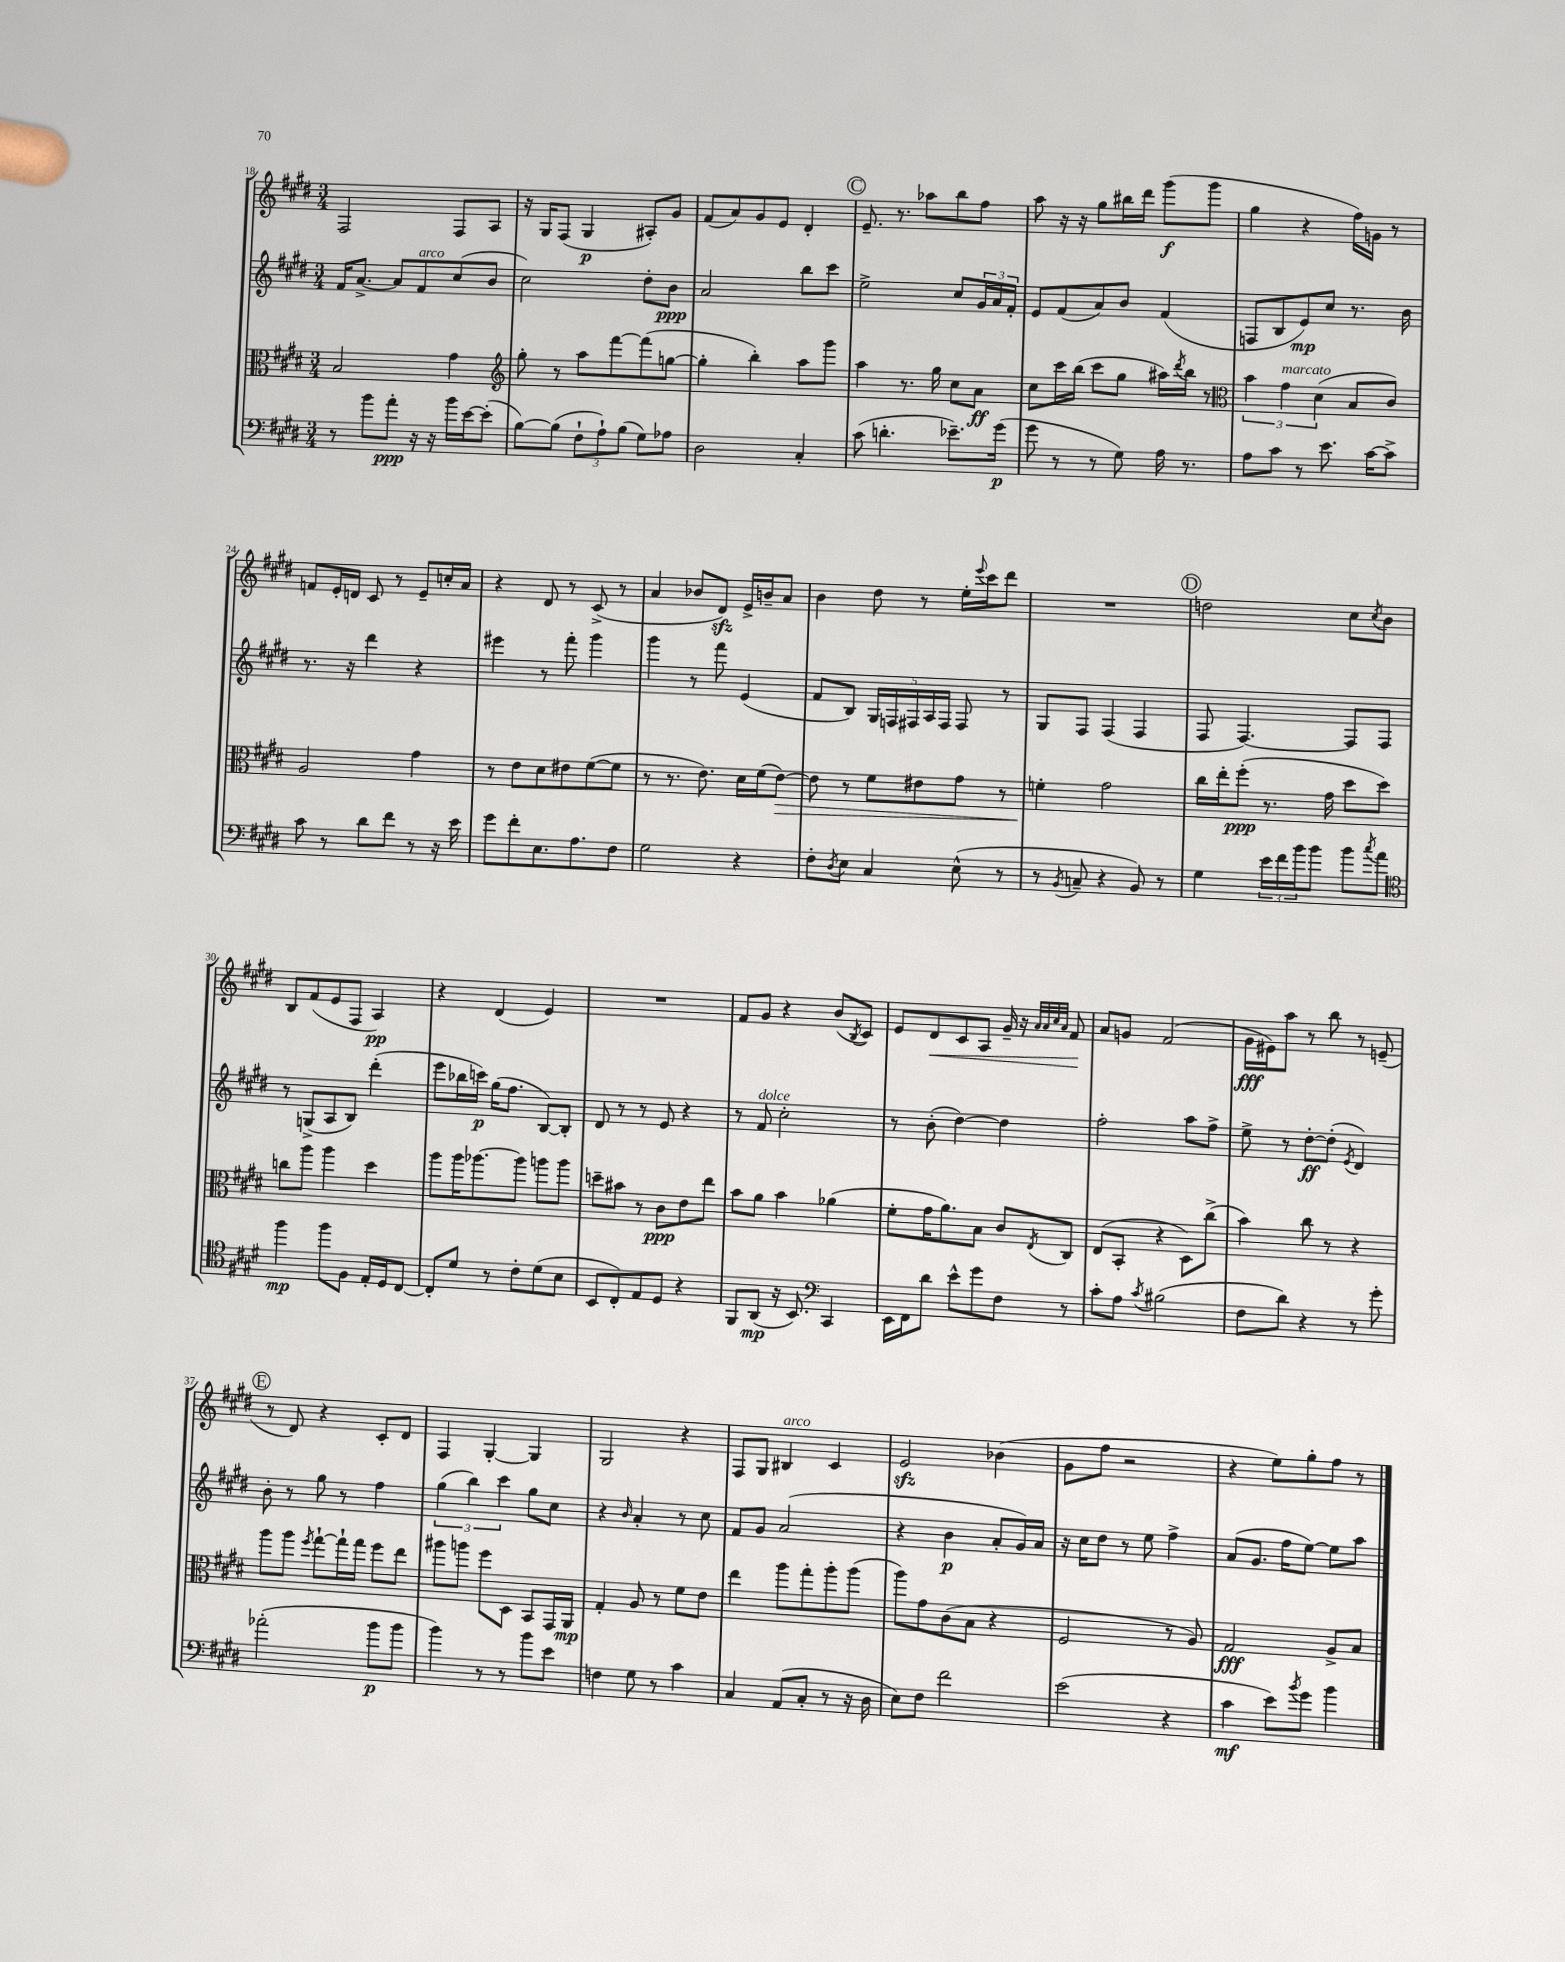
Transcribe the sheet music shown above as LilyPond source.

<<
\new StaffGroup <<
\new Staff = "s0" {
    \clef treble \key e \major \numericTimeSignature \time 3/4
    fis2 fis8 a8 |
    r16 gis16 fis8( gis4\p ais8-.) gis'8 |
    fis'8( a'8) gis'8 e'8 dis'4-. |
    \mark \markup { \circle "C" } e'8.-- r8. aes''8 b''8 fis''8 |
    a''8 r16 r16 gis''8 bis''16 dis'''16 gis'''8\f( gis'''8 |
    gis''4 r4 fis''16) g'16 r8 |
    f'8 e'16-. d'16 cis'8 r8 e'8-- c''16-. a'16 |
    r4 dis'8 r8 cis'8->( r8 |
    a'4 bes'8 dis'8\sfz) e'16-> b'16-- a'8 |
    b'4 dis''8 r8 e''16-. \appoggiatura { e'''8 } cis'''16 dis'''8 |
    R2. |
    \mark \markup { \circle "D" } d''2 cis''8 \acciaccatura { cis''8 } b'8 |
    b8 fis'8( e'8 fis8 a4\pp) |
    r4 dis'4( e'4) |
    R2. |
    fis'8 gis'8 r4 b'8( \acciaccatura { b8 } cis'8) |
    e'8 dis'8\< cis'8 a8 gis'16-- r16 \grace { a'32 a'32 cis''32 a'32 } fis'8\! |
    a'8 g'8 fis'2( |
    gis'16\fff eis'16) a''8 r8 b''8 r8 e'8--( |
    \mark \markup { \circle "E" } r8 dis'8) r4 cis'8-. dis'8 |
    fis4 gis4~-. gis4 |
    gis2 r4 |
    fis8 gis8 bis4^\markup { \italic "arco" } cis'4 |
    e'2\sfz bes'4( |
    gis'8 fis''8 r2 |
    r4 e''8) gis''8-. fis''8 r8 \bar "|." |
}
\new Staff = "s1" {
    \clef treble \key e \major \numericTimeSignature \time 3/4
    fis'16 a'8.~-> a'8 fis'8^\markup { \italic "arco" } cis''8( b'8 |
    cis''2) dis''8-. b'8\ppp |
    a'2 b''8 cis'''8 |
    \mark \markup { \circle "C" } e''2-> cis''8 \tuplet 3/2 { gis'16 a'16 fis'16-. } |
    e'8 fis'8( a'8) b'8 fis'4( |
    f8 b8 e'8\mp) cis''8 r8. b'16 |
    r8. r16 dis'''4 r4 |
    eis'''4 r8 fis'''8-. gis'''4 |
    gis'''4 r8 fis'''8 e'4( |
    fis'8 b8) \tuplet 5/4 { gis16 f16 fis16 a16 fis16 } fis8 r8 |
    gis8 fis8 fis4( fis4 |
    \mark \markup { \circle "D" } fis8 fis4.~) fis8 fis8 |
    r8 g8->( a8 b8) dis'''4-.( |
    e'''8 bes''16 c'''16\p) gis''16( fis''8. b8~) b8-. |
    dis'8 r8 r8 e'8 r4 |
    r8 fis'8^\markup { \italic "dolce" } cis''2-. |
    r8 b'8-.( dis''4~) dis''4 |
    fis''2-. a''8 fis''8-> |
    e''8-> r8 dis''8~-.\ff dis''8-.( \acciaccatura { e'8 } dis'4) |
    \mark \markup { \circle "E" } b'8-. r8 gis''8 r8 fis''4 |
    \tuplet 3/2 { gis''4( b''4) cis'''4 } gis''8 cis''8 |
    r4 \grace { b'16 } a'4-. r8 cis''8 |
    fis'8 gis'8 a'2( |
    r4 b'4\p a'8-. gis'16) a'16 |
    r16 cis''16 dis''8 r8 e''8 fis''4-> |
    a'8( gis'8. fis''16 e''8~) e''8 a''8 \bar "|." |
}
\new Staff = "s2" {
    \clef alto \key e \major \numericTimeSignature \time 3/4
    b2 gis'4 |
    \clef treble gis''8-. r8 a''8 fis'''8~ fis'''8( g''8~ |
    g''4-. b''4-.) a''8 gis'''8 |
    \mark \markup { \circle "C" } a''4 r8. gis''16 cis''8 a'8\ff |
    cis''8 cis'''16 b''16( cis'''8 gis''8 ais''16) \acciaccatura { dis'''8 } b''16 r8 |
    \clef alto \tuplet 3/2 { b'4 gis'4^\markup { \italic "marcato" } dis'4( } b8 cis'8) |
    a2 gis'4 |
    r8 e'8 dis'8 eis'8 fis'8~( fis'8 |
    r8 r8. e'8.) dis'16 fis'16( e'8~\>) |
    e'8 r8 fis'8 eis'8 gis'8 r8 |
    f'4-.\! gis'2 |
    \mark \markup { \circle "D" } cis''16 e''16-. fis''8-.\ppp( r8. gis'16 dis''8 dis''8) |
    c''8 a''8 a''4 dis''4 |
    a''8 a''16 aes''8.~ aes''8 a''8 a''8 |
    d''8-- bis'8 r8 cis'8\ppp e'8 e''8 |
    b'8 a'8 b'4 aes'4( |
    fis'8-. gis'16 a'8.) b8 cis'8 \acciaccatura { e8 } cis8 |
    e8( b,8-. r4 dis8) cis''8->( |
    b'4) cis''8 r8 r4 |
    \mark \markup { \circle "E" } a''8 a''8 \acciaccatura { fis''8 } gis''8~-! gis''16-! gis''16 fis''8 e''8 |
    ais''8 a''8 fis''8 dis8 b,8 gis,16 a,16\mp |
    gis4-. a8 r8 fis'8 e'8 |
    e''4 a''8 gis''8-. a''8-. a''8( |
    a''8) gis'8 cis'8( b8 r4 |
    fis2 r8 a8) |
    gis2\fff a8-> b8 \bar "|." |
}
\new Staff = "s3" {
    \clef bass \key e \major \numericTimeSignature \time 3/4
    r8 b'8 a'8-.\ppp r16 r16 b'16 e'16~ e'8-.( |
    b8~) b8( \tuplet 3/2 { fis8-! a8-!) b8( } gis8) aes8 |
    dis2 cis4-. |
    \mark \markup { \circle "C" } cis'8( d'4.-. ees'8.--) gis'16\p( |
    gis'8 r8 r8 gis8) a16 r8. |
    a8 cis'8 r8 e'8. cis'16~ cis'8-> |
    cis'8 r8 dis'8 fis'8 r8 r16 e'16 |
    gis'8 fis'8-. e8. a8. fis8 |
    gis2 r4 |
    fis8-. \acciaccatura { dis8 } e8 cis4 e8-^( r8 |
    r8 \acciaccatura { b,8 } c8-- r4 b,8) r8 |
    \mark \markup { \circle "D" } gis4 \tuplet 3/2 { e'16 fis'16 b'16 } b'8 b'8 \acciaccatura { cis''8 } a'8 |
    \clef tenor fis''4\mp fis''8 fis8 e16-. dis16 cis8~ |
    cis8-. dis'8 r8 cis'8-. dis'8( b8 |
    b,8 cis8-.) e8 dis8 r4 |
    fis,8 a,8\mp( r16 b,8.) \clef bass cis,4 |
    e,16 fis,16 dis'8 e'8-^ gis'8 fis8 r8 |
    cis'8-. a8 \acciaccatura { cis'8 } bis2( |
    fis8 dis'8) r4 r8 gis'8-. |
    \mark \markup { \circle "E" } aes'2-.( b'8\p b'8 |
    b'4) r8 r8 b'8 e'8 |
    f4 gis8 r8 cis'4 |
    cis4 a,8( cis8-. r8 r16 dis16 |
    e8) fis8 fis'2 |
    e'2( r4 |
    cis'4\mf e'8) \acciaccatura { b'8 } gis'8 b'4 \bar "|." |
}
>>
>>
\layout { \context { \Score currentBarNumber = #18 } }
